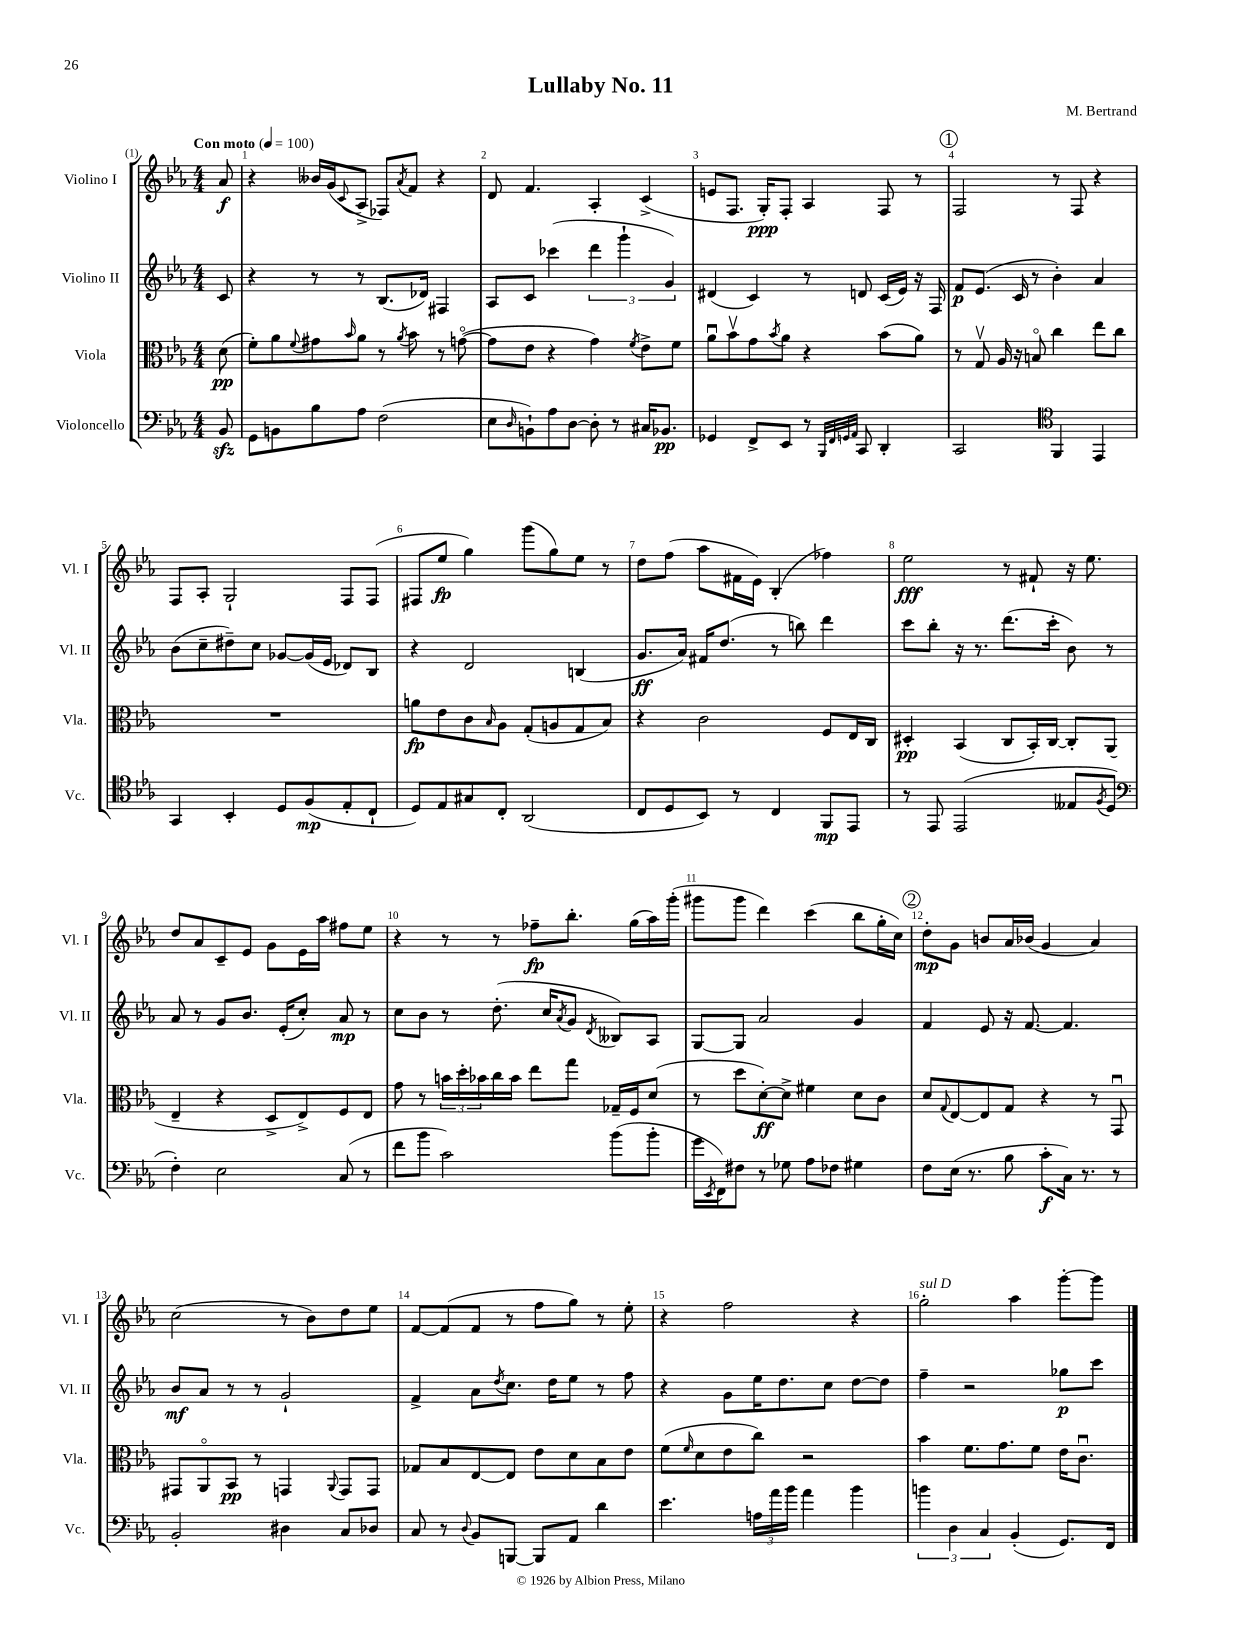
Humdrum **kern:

**kern	**kern	**kern	**kern
*staff4	*staff3	*staff2	*staff1
*clefF4	*clefC3	*clefG2	*clefG2
*k[b-e-a-]	*k[b-e-a-]	*k[b-e-a-]	*k[b-e-a-]
*M4/4	*M4/4	*M4/4	*M4/4
*MM100	*MM100	*MM100	*MM100
8BB-	(8d	8c	8a-
=	=	=	=
8GG	8f')	4r	4r
8BB	8a-	.	.
.	8qqf	.	.
8B-	8g#	8r	16b--
.	.	.	(16g
.	16qqb-	.	8qqc
8A-	8a-	8r	8A-^
(2F	8r	(8.B-	8F-)
.	8qa-	.	8qa-
.	8b-	.	8f
.	.	16d-)	.
.	8r	4F#	4r
.	([8go	.	.
=	=	=	=
8E-	8g]	8A-	8d
16qqD	.	.	.
8BB`)	8e-	8c	4.f
8A-	4r	(4ccc-	.
[8D	.	.	.
8D']	4g)	6ddd	4A-'
8r	.	.	.
.	.	6ggg`	.
.	8qf	.	.
16C#	8e-^	.	(4c^
8.BB-	.	.	.
.	.	6g)	.
.	8f	.	.
=	=	=	=
4GG-	8a-u	(4d#	8e
.	8b-v	.	8.F
8FF^	8g	4c)	.
.	.	.	16G')
.	8qb-	.	.
8EE-	8a-	.	8F'
8r	4r	8r	4A-
32qqBBB-	.	.	.
32qqFF	.	.	.
32qqGG	.	.	.
32qqAA-	.	.	.
8CC	.	8d	.
4DD'	(8b-	(16c	8F
.	.	16e-)	.
.	8a-)	16r	8r
.	.	16F	.
=	=	=	=
2CC	8r	8f	2F
.	8Gv	(8.e-	.
.	16A-	.	.
.	16r	16c	.
.	8Bo	8r	.
*clefC4	*	*	*
4FF	4cc	4b-')	8r
.	.	.	8F
4EE-	8ee-	4a-	4r
.	8cc	.	.
=	=	=	=
4GG	1r	(8b-	8F
.	.	8cc~	8A-'
4BB-'	.	8dd#~)	2G`
.	.	8cc	.
8D	.	[8g-	.
(8F	.	(16g-]	.
.	.	16e-	.
8E-'	.	8d-)	8F
8C`	.	8B-	(8F
=	=	=	=
8D)	8a	4r	8F#
8E-	8e-	.	8ee-
8G#	8c	2d	4gg)
.	16qqB-	.	.
8C'	8A-	.	.
(2AA-	(8G'	.	(8ggg
.	8A	.	8gg)
.	8G	(4B	8ee-
.	8B-)	.	8r
=	=	=	=
8C	4r	8.g	8dd
8D	.	.	(8ff
.	.	16a-)	.
8BB-)	2c	16f#	8aa-
.	.	(8.dd	.
8r	.	.	16f#
.	.	.	16e-)
4C	.	8r	(4B-'
.	.	8bb)	.
8FF	8F	4ddd	4ff-)
8EE-	16E-	.	.
.	16C	.	.
=	=	=	=
8r	4D#'	8ccc	2ee-
8EE-	.	8bb-'	.
(2EE-	(4BB-	16r	.
.	.	8.r	.
.	8C	(8.ddd	8r
.	16BB-')	.	8f#`
.	[16C	16ccc'	.
8E--	8C']	8b-)	16r
.	.	.	8.ee-
8qF	.	.	.
8D	(8AA-	8r	.
=	=	=	=
*clefF4	*	*	*
4F')	4E-~	8a-	8dd
.	.	8r	8a-
2E-	4r	8g	8c~
.	.	8.b-	8e-
.	8D^	.	8g
.	.	(16e-'	.
.	8E-^)	8cc')	16e-
.	.	.	16aa-
(8C	8F	8a-	8ff#
8r	8E-	8r	8ee-
=	=	=	=
8f	8g	8cc	4r
8b-	8r	8b-	.
2c)	24b	8r	8r
.	24dd'	.	.
.	24b-	.	.
.	16cc	(8.dd'	8r
.	16b-	.	.
.	8ee-	.	8ff-~
.	.	16cc	.
.	.	8qa-	.
.	8gg	8g	8.bb-'
.	.	8qd	.
(8b-	16G-~	8B--)	.
.	16F	.	(16gg
8b-'	(8d	8A-	16aa-)
.	.	.	(16ggg'
=	=	=	=
16g	8r	[8G	8ggg#
8qEE-	.	.	.
16FF)	.	.	.
8F#	8dd	8G]	8ggg#
8r	[8d')	2a-	4ddd)
8G-	8d^]	.	.
8A-	4f#	.	(4ccc
8F-	.	.	.
4G#	8d	4g	8bb-
.	8c	.	16gg'
.	.	.	16cc)
=	=	=	=
8F	8d	4f	8dd'
.	8qqG	.	.
(16E-	[8E-	.	8g
8.r	.	.	.
.	8E-]	8e-	8b
8B-	8G	16r	16a-
.	.	[8.f	(16b-
8c'	4r	.	4g
16C)	.	4.f]	.
8.r	.	.	.
.	8r	.	4a-)
8r	8GGu	.	.
=	=	=	=
2BB-'	8GG#	8b-	(2cc
.	8AA-o	8a-	.
.	8BB-	8r	.
.	8r	8r	.
4D#	4GG	2g`	8r
.	.	.	8b-)
.	8qqAA-	.	.
8C	8GG	.	8dd
8D-	8GG	.	8ee-
=	=	=	=
8C	8G-	4f^	[8f
8r	8B-	.	(8f]
8qqD	.	.	.
8BB-	[8E-	8a-	8f
.	.	8qdd	.
[8BBB	8E-]	8.cc	8r
8BBB]	8e-	.	8ff
.	.	16dd	.
8AA-	8d	8ee-	8gg)
4d	8B-	8r	8r
.	8e-	8ff	8ee-'
=	=	=	=
4.e-	(8f	4r	4r
.	16qqf	.	.
.	8d	.	.
.	8e-	8g	2ff
24A	8cc)	16ee-	.
24a-	.	.	.
.	.	8.dd	.
24b-	.	.	.
4a-	2r	.	.
.	.	8cc	.
4b-	.	[8dd	4r
.	.	8dd]	.
=	=	=	=
6b	4b-	4ff~	2gg'
6D	.	.	.
.	8.f	2r	.
6C	.	.	.
.	8.g	.	.
(4BB-'	.	.	4aa-
.	8f	.	.
8.GG)	16e-	8gg-	[8ggg'
.	8.cu	.	.
.	.	8ccc	8ggg]
16FF	.	.	.
==	==	==	==
*-	*-	*-	*-
